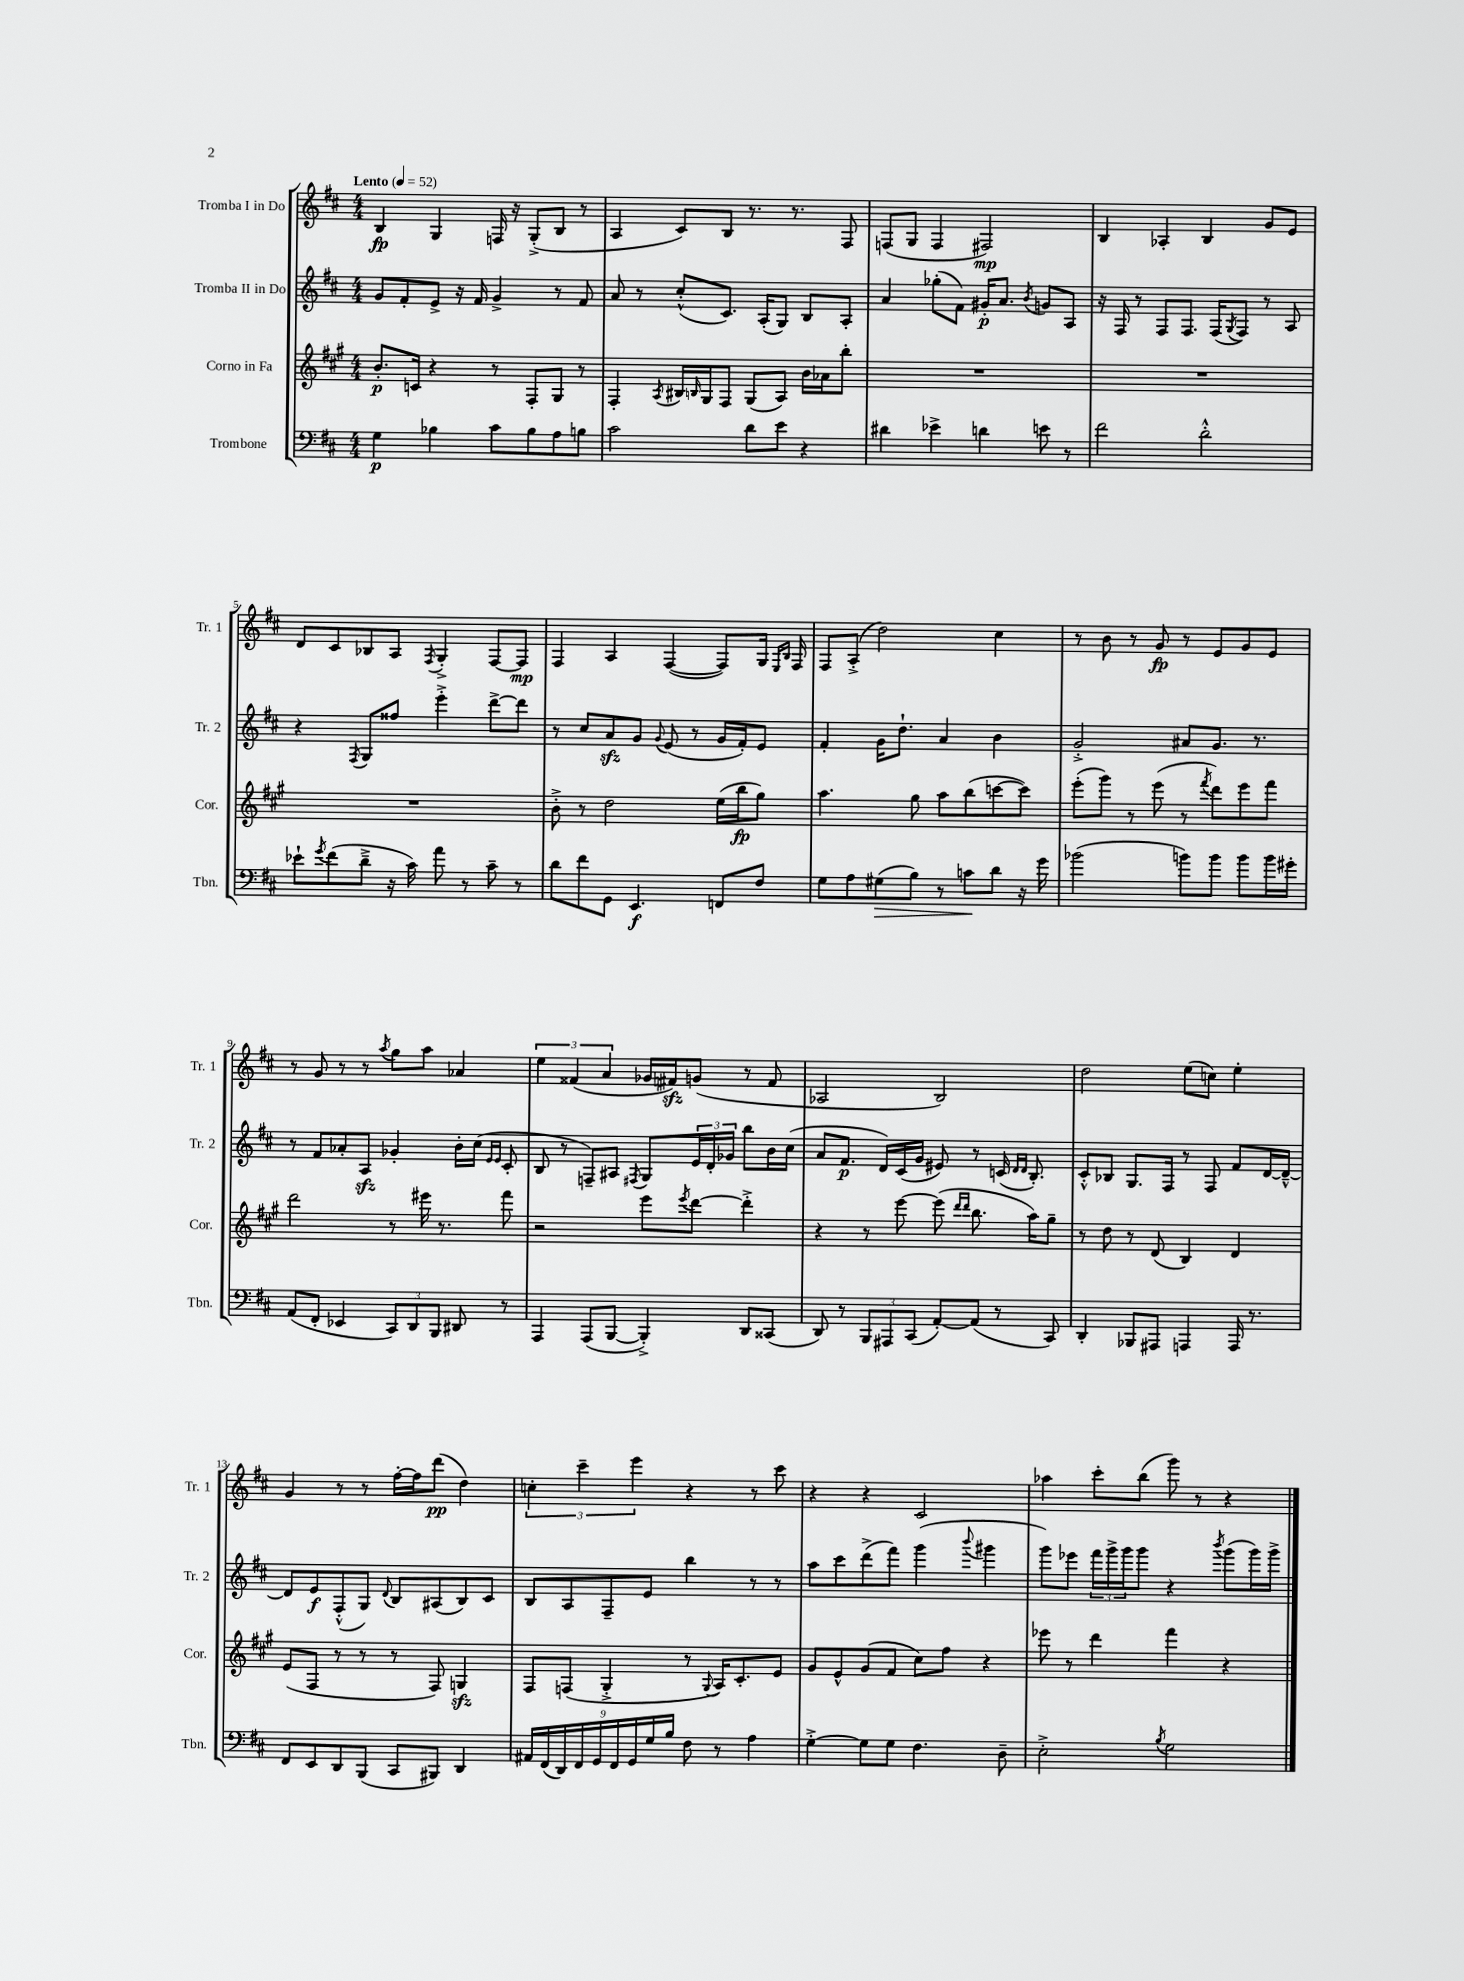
<<
\new StaffGroup <<
\new Staff = "s0" \with { instrumentName = "Tromba I in Do" shortInstrumentName = "Tr. 1" } {
    \clef treble \key d \major \numericTimeSignature \time 4/4 \tempo "Lento" 4 = 52
    b4\fp g4 f16 r16 g8-.->( b8 r8 |
    a4 cis'8) b8 r8. r8. fis8 |
    f8( g8 f4 fis2\mp) |
    b4 aes4-. b4 g'8 e'8 |
    d'8 cis'8 bes8 a8 \acciaccatura { fis8 } g4-.-> fis8~ fis8\mp |
    fis4 a4 fis4~( fis8) g16 \grace { e16 b16 } fis16 |
    fis8 a8-.->( d''2) cis''4 |
    r8 b'8 r8 g'8\fp r8 e'8 g'8 e'8 |
    r8 g'8 r8 r8 \acciaccatura { a''8 } g''8 a''8 aes'4 |
    \tuplet 3/2 { e''4 fisis'4( a'4 } ges'16 fis'16\sfz) g'8( r8 fis'8 |
    aes2 b2) |
    d''2 e''8( c''8) e''4-. |
    g'4 r8 r8 fis''16~-. fis''16 d'''8\pp( d''4) |
    \tuplet 3/2 { c''4-. cis'''4-- e'''4 } r4 r8 cis'''8 |
    r4 r4 cis'2 |
    aes''4 cis'''8-. b''8( g'''8) r8 r4 \bar "|." |
}
\new Staff = "s1" \with { instrumentName = "Tromba II in Do" shortInstrumentName = "Tr. 2" } {
    \clef treble \key d \major \numericTimeSignature \time 4/4
    g'8 fis'8-. e'8-> r16 fis'16 g'4-> r8 fis'8 |
    a'8 r8 cis''8-.-^( cis'8.) a16-.( g8) b8 a8-. |
    a'4 ges''8-.( fis'8) gis'16-.\p a'8. \acciaccatura { b'8 } g'8 a8 |
    r16 fis16 r8 fis8 fis8. fis16( \acciaccatura { g8 } fis8) r8 a8 |
    r4 \acciaccatura { fis8 } g8 fisis''8 e'''4-.-> d'''8~-> d'''8 |
    r8 cis''8 a'8\sfz g'8 \appoggiatura { g'8 } e'8( r8 g'16 fis'16-.) e'8 |
    fis'4-. g'16 d''8.-! a'4 b'4 |
    g'2-.-> ais'8 g'8. r8. |
    r8 fis'8 aes'8-. a8\sfz ges'4-. b'16-. cis''16( \grace { e'16 e'16 } cis'8-. |
    b8 r8 f8--) ais8 \acciaccatura { fis8 } g8 \tuplet 3/2 { e'16 d'16-. ges'16 } b''8 b'16 cis''16( |
    a'8 fis'8.\p d'16) cis'16( g'16 eis'8) r8 c'16( \grace { d'16 d'16 } b8.-.) |
    cis'8-.-^ bes8 g8. fis16 r8 fis8 fis'8 d'16~ d'16~---^ |
    d'8 e'8\f fis8-.-^( g8) \appoggiatura { d'8 } b8 ais8( b8) cis'8 |
    b8 a8 fis8-- e'8 b''4 r8 r8 |
    a''8 cis'''8 d'''8->( fis'''8) g'''4( \appoggiatura { b'''8 } gis'''4 |
    g'''8) ees'''8 \tuplet 3/2 { fis'''16 g'''16-> g'''16 } g'''8 r4 \acciaccatura { b'''8 } g'''8( g'''16) g'''16-> \bar "|." |
}
\new Staff = "s2" \with { instrumentName = "Corno in Fa" shortInstrumentName = "Cor." } {
    \clef treble \key a \major \numericTimeSignature \time 4/4
    b'8.-.\p c'16 r4 r8 fis8-. gis8 r8 |
    fis4-. \acciaccatura { a8 } bis16 \grace { b16 } gis16 fis8 gis8( a8) b'16 aes'16 b''8-. |
    R1 |
    R1 |
    R1 |
    b'8-.-> r8 d''2 e''16( b''16\fp gis''8) |
    a''4. gis''8 a''8 b''8( c'''8~ c'''8) |
    e'''8-.( gis'''8) r8 e'''8( r8 \acciaccatura { fis'''8 } d'''8) e'''8 fis'''8 |
    d'''2 r8 eis'''16 r8. fis'''8 |
    r2 e'''8 \acciaccatura { e'''8 } d'''8~ d'''4-.-> |
    r4 r8 e'''8~ e'''8( \grace { d'''16 d'''16 } b''8. a''16) gis''8-- |
    r8 d''8 r8 d'8( b4) d'4 |
    e'8( fis8 r8 r8 r8 fis8) g4\sfz |
    fis8 f8( gis4-.-> r8 \appoggiatura { gis8 } a16) cis'8.-. e'8 |
    gis'8 e'8-^ gis'8( fis'8 cis''8) fis''8 r4 |
    ees'''8 r8 d'''4 fis'''4 r4 \bar "|." |
}
\new Staff = "s3" \with { instrumentName = "Trombone" shortInstrumentName = "Tbn." } {
    \clef bass \key d \major \numericTimeSignature \time 4/4
    g4\p bes4 cis'8 bes8 a8 b8 |
    cis'2 d'8 e'8 r4 |
    dis'4 ees'4-> d'4 e'8 r8 |
    fis'2 d'2-.-^ |
    ees'8-! \acciaccatura { g'8 } fis'8( d'8---> r16 cis'16) a'8 r8 cis'8-- r8 |
    d'8 fis'8 g,8 e,4.\f f,8 fis8 |
    g8 a8 gis8\>( b8) r8 c'8\! d'8 r16 g'16 |
    bes'2( b'8) b'8 b'8 b'16 gis'16-. |
    a,8( fis,8-. ees,4 \tuplet 3/2 { cis,8) d,8 b,,8 } dis,8 r8 |
    a,,4 a,,8( b,,8~ b,,4-.->) d,8 cisis,8( |
    d,8) r8 \tuplet 3/2 { b,,8 ais,,8 cis,8( } a,8~-.) a,8( r8 cis,8) |
    d,4-. bes,,8 ais,,8 a,,4 a,,16 r8. |
    fis,8 e,8 d,8 b,,8( cis,8 bis,,8) d,4 |
    \tuplet 9/8 { ais,16 fis,16( d,16) fis,16 g,16 fis,16 g,16 g16 b16 } fis8 r8 a4 |
    g4~-.-> g8 g8 fis4. d8-- |
    e2-.-> \acciaccatura { b8 } g2 \bar "|." |
}
>>
>>
